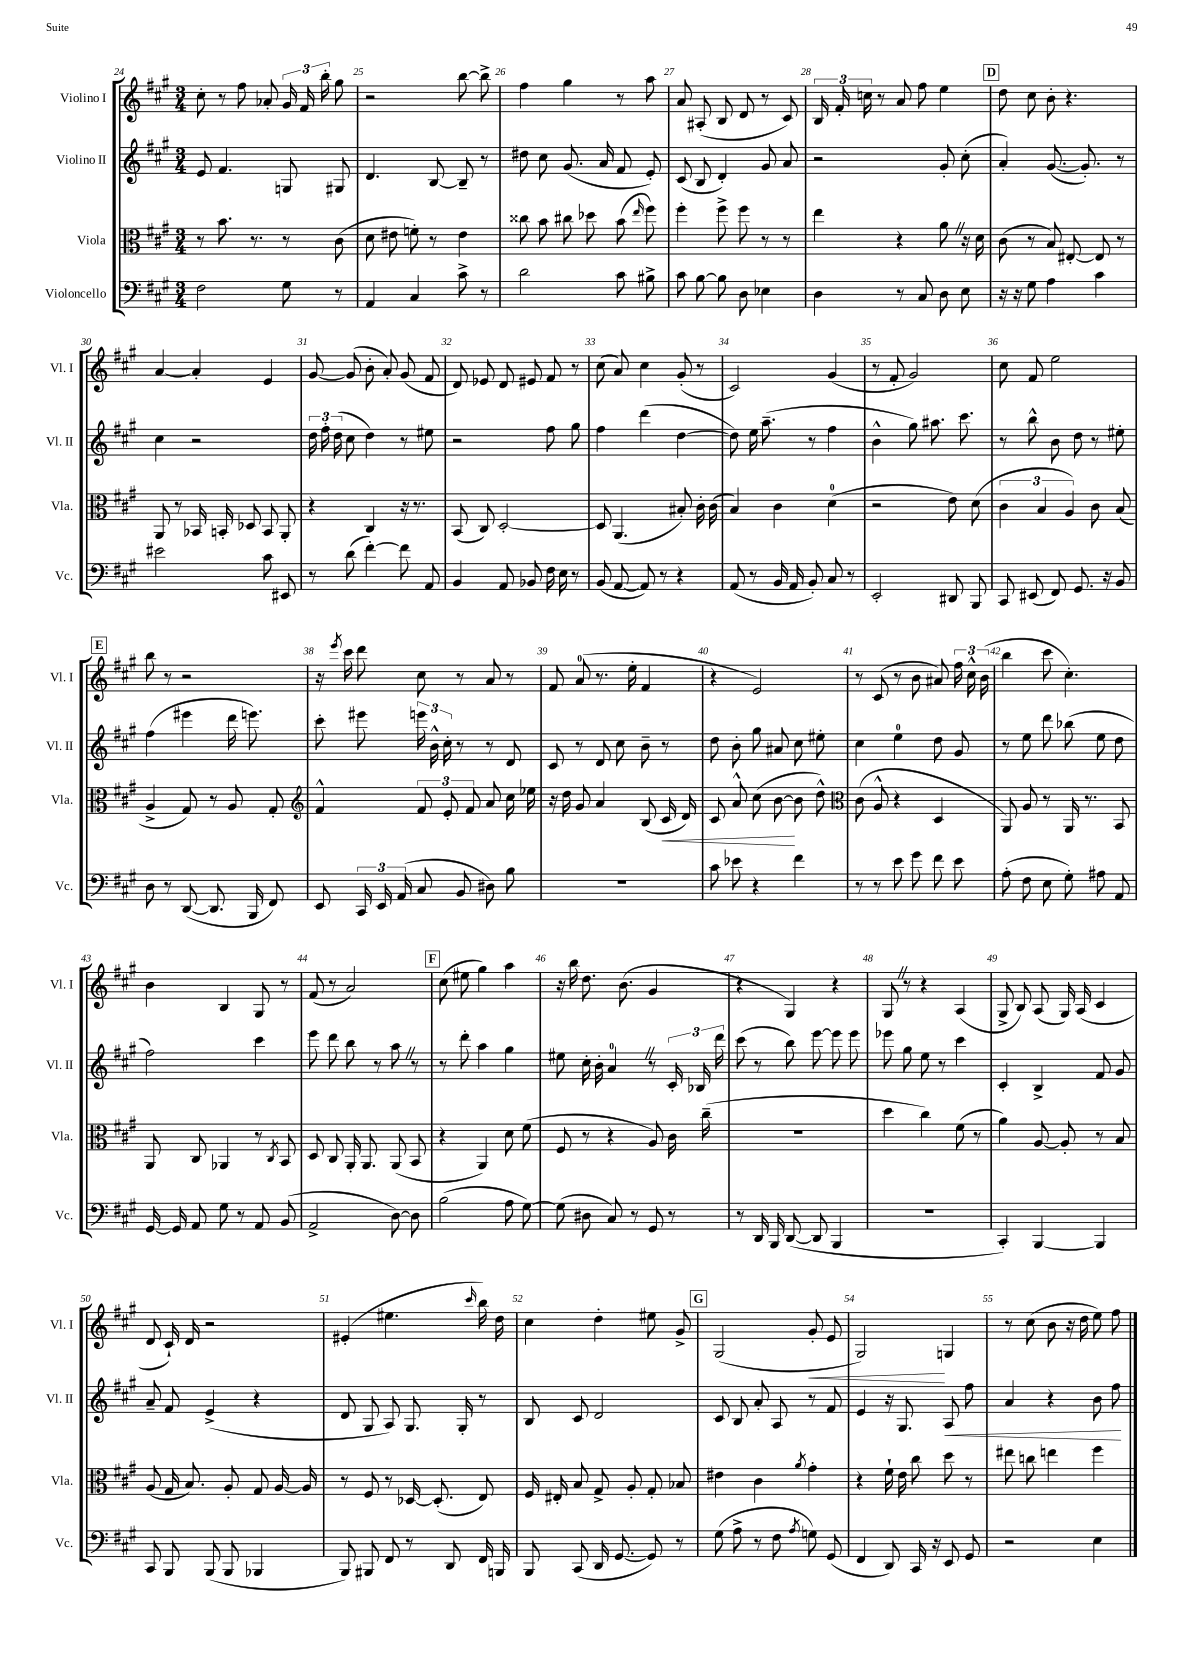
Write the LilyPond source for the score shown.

<<
\new StaffGroup <<
\new Staff = "s0" \with { instrumentName = "Violino I" shortInstrumentName = "Vl. I" } {
    \clef treble \key a \major \numericTimeSignature \time 3/4
    \autoBeamOff cis''8-. r8 fis''8 aes'8-. \tuplet 3/2 { gis'16 fis'16 b''16-. } gis''8 |
    r2 b''8~ b''8-> |
    fis''4 gis''4 r8 a''8 |
    a'8 ais8-.( b8 d'8 r8 cis'8) |
    \tuplet 3/2 { b16 fis'16-. c''16 } r8 a'8 fis''8 e''4 |
    \mark \markup { \box "D" } d''8 cis''8 b'8-. r4. |
    a'4~ a'4-. e'4 |
    gis'8~ gis'8( b'8-. a'8-.) gis'8( fis'8 |
    d'8) ees'8 d'8 eis'8 fis'8 r8 |
    cis''8( a'8) cis''4 gis'8-.( r8 |
    cis'2) gis'4( |
    r8 fis'8-. gis'2) |
    cis''8 fis'8 e''2 |
    \mark \markup { \box "E" } b''8 r8 r2 |
    r16 \acciaccatura { e'''8 } cis'''16 d'''8 cis''8 r8 a'8 r8 |
    fis'8 a'8-0( r8. e''16-. fis'4 |
    r4 e'2) |
    r8 cis'8( r8 b'8 ais'8) \tuplet 3/2 { fis''16 cis''16-^ b'16( } |
    b''4 cis'''8 cis''4.-.) |
    b'4 b4 gis8 r8 |
    fis'8( r8 a'2) |
    \mark \markup { \box "F" } cis''8( eis''8 gis''4) a''4 |
    r16 b''16 d''8. b'8.( gis'4 |
    r4 gis4) r4 |
    gis8 \once \override BreathingSign.text = \markup { \musicglyph "scripts.caesura.straight" } \breathe r8 r4 a4( |
    gis8-> b8) a8( gis16) a16( cis'4 |
    d'8 cis'16-!) d'16 r2 |
    eis'4-.( eis''4. \grace { cis'''16 } b''16) d''16 |
    cis''4 d''4-. eis''8 gis'8-> |
    \mark \markup { \box "G" } gis2( gis'8-.\< e'8 |
    gis2\!) g4 |
    r8 cis''8( b'8 r16 d''16 e''8) fis''8 \bar "|." |
}
\new Staff = "s1" \with { instrumentName = "Violino II" shortInstrumentName = "Vl. II" } {
    \clef treble \key a \major \numericTimeSignature \time 3/4
    \autoBeamOff e'8 fis'4. g8 gis8 |
    d'4. b8~ b8-- r8 |
    dis''8 cis''8 gis'8.( a'16 fis'8 e'8-.) |
    cis'8( b8 d'4-.) gis'8 a'8 |
    r2 gis'8-. cis''8-.( |
    \mark \markup { \box "D" } a'4-.) gis'8.~( gis'8.-.) r8 |
    cis''4 r2 |
    \tuplet 3/2 { d''16 fis''16-. d''16( } cis''8 d''4) r8 eis''8 |
    r2 fis''8 gis''8 |
    fis''4 d'''4( d''4~ |
    d''8) e''16 a''8.--( r8 fis''4 |
    b'4-^ gis''8) ais''8. cis'''8. |
    r8 b''8-^ b'8 d''8 r8 eis''8-. |
    \mark \markup { \box "E" } fis''4( eis'''4 d'''16 e'''8.) |
    cis'''8-. eis'''8 \tuplet 3/2 { e'''16 b'16-^ cis''16-. } r8 r8 d'8 |
    cis'8 r8 d'8 cis''8 b'8-- r8 |
    d''8 b'8-. gis''8 ais'8 cis''8 eis''8-. |
    cis''4 e''4-0 d''8 gis'8 |
    r8 e''8 d'''8 bes''8( e''8 d''8 |
    fis''2) cis'''4 |
    e'''8 d'''8 b''8 r8 a''8 \once \override BreathingSign.text = \markup { \musicglyph "scripts.caesura.straight" } \breathe r8 |
    \mark \markup { \box "F" } r8 d'''8-. a''4 gis''4 |
    eis''8 cis''16-. b'16-. a'4-0 \once \override BreathingSign.text = \markup { \musicglyph "scripts.caesura.straight" } \breathe r8 \tuplet 3/2 { cis'16-. bes16 d'''16 } |
    cis'''8( r8 b''8) e'''8~ e'''8 e'''8 |
    ees'''8 gis''8 e''8 r8 cis'''4 |
    cis'4-. b4-> fis'8 gis'8 |
    a'8-- fis'8 e'4->( r4 |
    d'8 gis8 a8) gis8. gis16-. r8 |
    b8 cis'8 d'2 |
    \mark \markup { \box "G" } cis'8 b8 a'8-. a8 r8 fis'8 |
    e'4 r16 gis8. a8\< fis''8 |
    a'4 r4 b'8 fis''8\! \bar "|." |
}
\new Staff = "s2" \with { instrumentName = "Viola" shortInstrumentName = "Vla." } {
    \clef alto \key a \major \numericTimeSignature \time 3/4
    \autoBeamOff r8 b'8. r8. r8 cis'8( |
    d'8 eis'8 f'8-.) r8 eis'4 |
    cisis''8 b'8 cis''8 des''8 b'8( \grace { e''16 } fis''8) |
    fis''4-. fis''8-> fis''8 r8 r8 |
    e''4 r4 a'8 \once \override BreathingSign.text = \markup { \musicglyph "scripts.caesura.straight" } \breathe r16 d'16 |
    \mark \markup { \box "D" } cis'8( r8 b8) eis8~-. eis8 r8 |
    a,8 r8 bes,16 b,16-. des8 b,8 a,8-. |
    r4 cis4 r16 r8. |
    b,8( cis8) d2~-. |
    d8 a,4.( bis8-.) cis'16-. cis'16( |
    b4) cis'4 d'4-0( |
    r2 e'8) d'8( |
    \tuplet 3/2 { cis'4 b4 a4) } cis'8 b8( |
    \mark \markup { \box "E" } a4-> gis8) r8 a8 gis8-. |
    \clef treble fis'4-^ \tuplet 3/2 { fis'8 e'8-. fis'8 } a'8 cis''16 ees''16 |
    r16 d''16 gis'8 a'4 b8( cis'16\< d'16) |
    cis'8 a'8-^ cis''8( b'8~\! b'8 d''8-^) |
    \clef alto cis'8( a8-^ r4 d4 |
    a,8) a8 r8 a,16 r8. b,8 |
    a,8 cis8 aes,4 r8 \acciaccatura { cis8 } b,8 |
    d8 cis8 a,16-. a,8. a,8( b,8 |
    \mark \markup { \box "F" } r4 a,4) d'8 fis'8( |
    fis8 r8 r4 a8) cis'16 cis''16--( |
    R2. |
    d''4 cis''4) fis'8( r8 |
    a'4) a8~ a8-. r8 b8 |
    a8( gis16 b8.) a8-. gis8 a16~ a16 |
    r8 fis8 r8 des16~ des8.-.( e8) |
    fis16 eis16-. b8 gis8-> a8-. gis8-. bes8 |
    \mark \markup { \box "G" } eis'4 cis'4 \acciaccatura { a'8 } gis'4-. |
    r4 fis'16-! e'16 cis''8 d''8 r8 |
    eis''8 c''8 e''4 fis''4 \bar "|." |
}
\new Staff = "s3" \with { instrumentName = "Violoncello" shortInstrumentName = "Vc." } {
    \clef bass \key a \major \numericTimeSignature \time 3/4
    \autoBeamOff fis2 gis8 r8 |
    a,4 cis4 cis'8-> r8 |
    d'2 cis'8 bis8-> |
    cis'8 b8~ b8 d8 ees4 |
    d4 r8 cis8 d8 e8 |
    \mark \markup { \box "D" } r16 r16 gis8 a4 cis'4 |
    eis'2 cis'8 eis,8 |
    r8 d'8( fis'4~-.) fis'8 a,8 |
    b,4 a,8 bes,8 fis16 e16 r8 |
    b,8( a,8~ a,8) r8 r4 |
    a,8( r8 b,16 a,16 b,8-.) cis8 r8 |
    e,2-. dis,8 b,,8 |
    cis,8 eis,8( fis,8) gis,8. r16 b,8 |
    \mark \markup { \box "E" } d8 r8 d,8~( d,8. b,,16 fis,8) |
    e,8 \tuplet 3/2 { cis,16 e,16 a,16( } cis8 b,8 dis8) b8 |
    R2. |
    cis'8 ees'8 r4 fis'4 |
    r8 r8 e'8 gis'8 fis'8 e'8 |
    a8-.( fis8 e8 gis8-.) ais8 a,8 |
    gis,16~ gis,16 a,8 gis8 r8 a,8 b,8( |
    a,2-> d8~) d8 |
    \mark \markup { \box "F" } b2( a8 gis8~) |
    gis8( dis8 cis8) r8 gis,8 r8 |
    r8 d,16 b,,16 d,8~( d,8 b,,4 |
    R2. |
    cis,4-.) b,,4~ b,,4 |
    cis,8 b,,8 b,,8( b,,8 bes,,4 |
    b,,8) bis,,8 fis,8 r8 d,8 fis,16 b,,16 |
    b,,8 cis,8( d,16 gis,8.~ gis,8) r8 |
    \mark \markup { \box "G" } gis8( a8-> r8 fis8 \acciaccatura { a8 } g8) gis,8( |
    fis,4 d,8) cis,16 r16 e,8 gis,8 |
    r2 e4 \bar "|." |
}
>>
>>
\layout { \context { \Score currentBarNumber = #24 \override BarNumber.break-visibility = ##(#f #t #t) barNumberVisibility = #all-bar-numbers-visible } }
